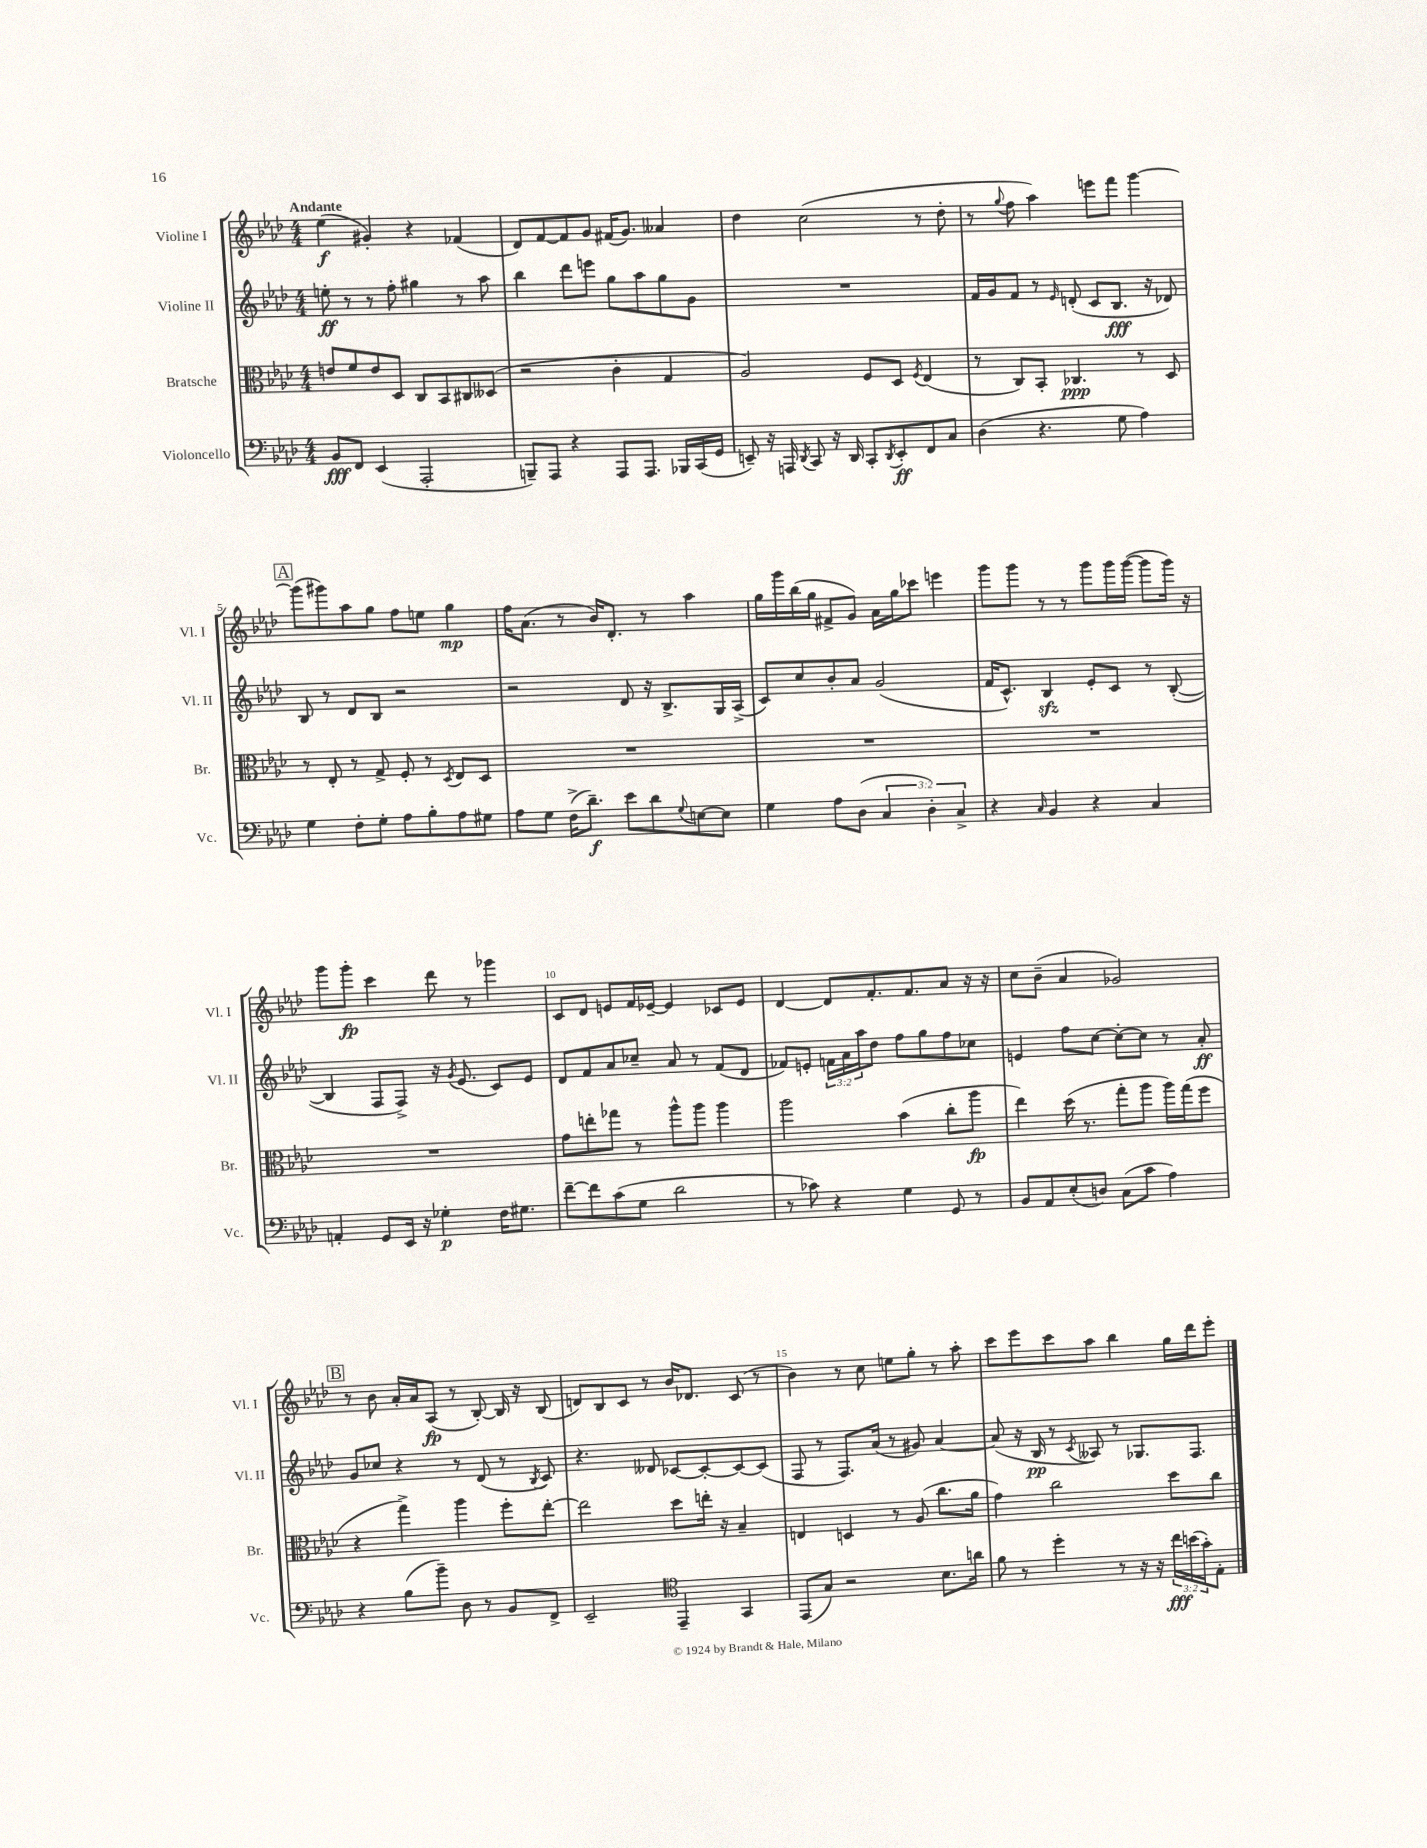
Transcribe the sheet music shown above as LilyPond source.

<<
\new StaffGroup <<
\new Staff = "s0" \with { instrumentName = "Violine I" shortInstrumentName = "Vl. I" } {
    \clef treble \key aes \major \numericTimeSignature \time 4/4 \tempo "Andante"
    ees''4\f( gis'4-.) r4 fes'4( |
    des'8) f'8~ f'8 g'8 fis'16( g'8.) aeses'4 |
    des''4 c''2( r8 des''8-. |
    r8 \appoggiatura { g''8 } f''8 aes''4) e'''8 f'''8 g'''4~ |
    \mark \markup { \box "A" } g'''8( gis'''8) aes''8 g''8 f''8 e''8 g''4\mp |
    f''16 aes'8.( r8 bes'16) des'8.-. r8 aes''4 |
    g''16 g'''16 bes''16( g''16 fis'8-> g'8) aes'16 g''16 ces'''8 e'''4 |
    g'''8 g'''8 r8 r8 g'''8 g'''16 g'''16~( g'''8 g'''16) r16 |
    g'''8 g'''8-.\fp c'''4 des'''8 r8 ges'''4 |
    c'8 des'8 e'8 f'16 ees'16~-- ees'4 ces'8 ees'8 |
    des'4~ des'8 f'8.-. f'8. aes'8 r16 r16 |
    c''8 bes'8--( aes'4 ges'2) |
    \mark \markup { \box "B" } r8 bes'8 aes'16-. aes'16 aes8\fp( r8 bes8~-.) bes16 r16 bes8( |
    d'8) bes8 c'8 r8 bes'16 des'8. c'8( r8 |
    bes'4) r8 c''8 e''8 g''8-. r8 aes''8-. |
    c'''8 ees'''8 c'''8 aes''8 bes''4 g''16 des'''16 ees'''8-. \bar "|." |
}
\new Staff = "s1" \with { instrumentName = "Violine II" shortInstrumentName = "Vl. II" } {
    \clef treble \key aes \major \numericTimeSignature \time 4/4 \override Staff.TupletNumber.text = #tuplet-number::calc-fraction-text
    e''8-.\ff r8 r8 f''8-. gis''4 r8 aes''8 |
    bes''4 des'''8 e'''8 g''8 aes''8 g''8 g'8 |
    R1 |
    f'16 g'16 f'8 r8 \grace { ees'16 } d'8-.( c'8 bes8.\fff r16 des'8) |
    \mark \markup { \box "A" } bes8 r8 des'8 bes8 r2 |
    r2 des'8 r16 bes8.-> g16 aes16->( |
    c'8) c''8 bes'8-. aes'8 g'2( |
    f'16 c'8.-^) bes4\sfz ees'8-. c'8 r8 bes8~-.( |
    bes4 f8 f8->) r16 \acciaccatura { g'8 } ees'8.( c'8) ees'8 |
    des'8 f'8 aes'8 ces''8-- aes'8 r8 f'8( des'8 |
    fes'8) e'8-. \tuplet 3/2 { f'16 aes'16 aes''16 } des''8 f''8 g''8 f''8 ces''8 |
    e'4 f''8 c''8~ c''8~-. c''8 r8 aes'8-.\ff |
    \mark \markup { \box "B" } g'8 ces''8 r4 r8 des'8( r8 \acciaccatura { bes8 } c'8) |
    r4. deses'8 ces'8~ ces'8~-. ces'8~ ces'8( |
    f8 r8 f8.) aes'16( r8 gis'8) aes'4~ |
    aes'8( r16 bes16\pp r8 \acciaccatura { c'8 } aeses8) r8 ges8. f8. \bar "|." |
}
\new Staff = "s2" \with { instrumentName = "Bratsche" shortInstrumentName = "Br." } {
    \clef alto \key aes \major \numericTimeSignature \time 4/4
    e'8 f'8 e'8 des8 c8 bes,8 cis8 deses8( |
    r2 c'4-. g4 |
    aes2) f8 des8 \acciaccatura { f8 } ees4( |
    r8 c8) bes,8-. ces4.\ppp r8 des8 |
    \mark \markup { \box "A" } r8 ees8-. r8 g8-> f8-. r8 \acciaccatura { des8 } ees8 des8 |
    R1 |
    R1 |
    R1 |
    R1 |
    g'8 e''8-. ges''8 r8 aes''8-^ aes''8 aes''4 |
    aes''2 bes'4( c''8-. aes''8\fp |
    ees''4) des''16( r8. g''8-. aes''8 aes''16) g''16( f''8 |
    \mark \markup { \box "B" } r4 g''4->) aes''4 f''8-. ees''8~-. |
    ees''2 des''8 e''16-. r16 bes4-- |
    e4 d4 r8 aes8( c''8. aes'16 |
    g'4) c''2 des''8 c''8 \bar "|." |
}
\new Staff = "s3" \with { instrumentName = "Violoncello" shortInstrumentName = "Vc." } {
    \clef bass \key aes \major \numericTimeSignature \time 4/4 \override Staff.TupletNumber.text = #tuplet-number::calc-fraction-text
    bes,8\fff f,8 ees,4( aes,,2-. |
    b,,8--) aes,,8 r4 aes,,8 aes,,8. bes,,16 c,16( g,16 |
    e,8--) r16 a,,16 \acciaccatura { des,8 } c,8 r16 des,16 c,8-. \acciaccatura { des,8 } e,8-.\ff f,8 c8 |
    des4( r4. g8 aes4) |
    \mark \markup { \box "A" } g4 f8-. g8-. aes8 bes8-. aes8 gis8 |
    aes8 g8 f16->( des'8.--\f) ees'8 des'8 \appoggiatura { g8 } e8~ e8 |
    g4 aes8 des8( \tuplet 3/2 { c4 des4-.) c4-> } |
    r4 \grace { c16 } bes,4 r4 c4 |
    a,4-. g,8 ees,16 r16 ges4-.\p f16 gis8. |
    f'8~-- f'8 c'8( g8 des'2 |
    r8 ces'8) r4 g4 g,8 r8 |
    bes,8 aes,8 ees8-.( d8) c8( c'8 aes4) |
    \mark \markup { \box "B" } r4 bes8( bes'8--) des8 r8 bes,8 f,8-> |
    ees,2-- \clef tenor ees,4-- g,4 |
    ees,8( g8) r2 bes8. a'16 |
    f'8 r8 des''4-. r8 r16 r16 \tuplet 3/2 { c''16\fff b'16( g'16-.) } ees8-. \bar "|." |
}
>>
>>
\layout { \context { \Score \override BarNumber.break-visibility = ##(#f #t #t) barNumberVisibility = #(every-nth-bar-number-visible 5) } }
